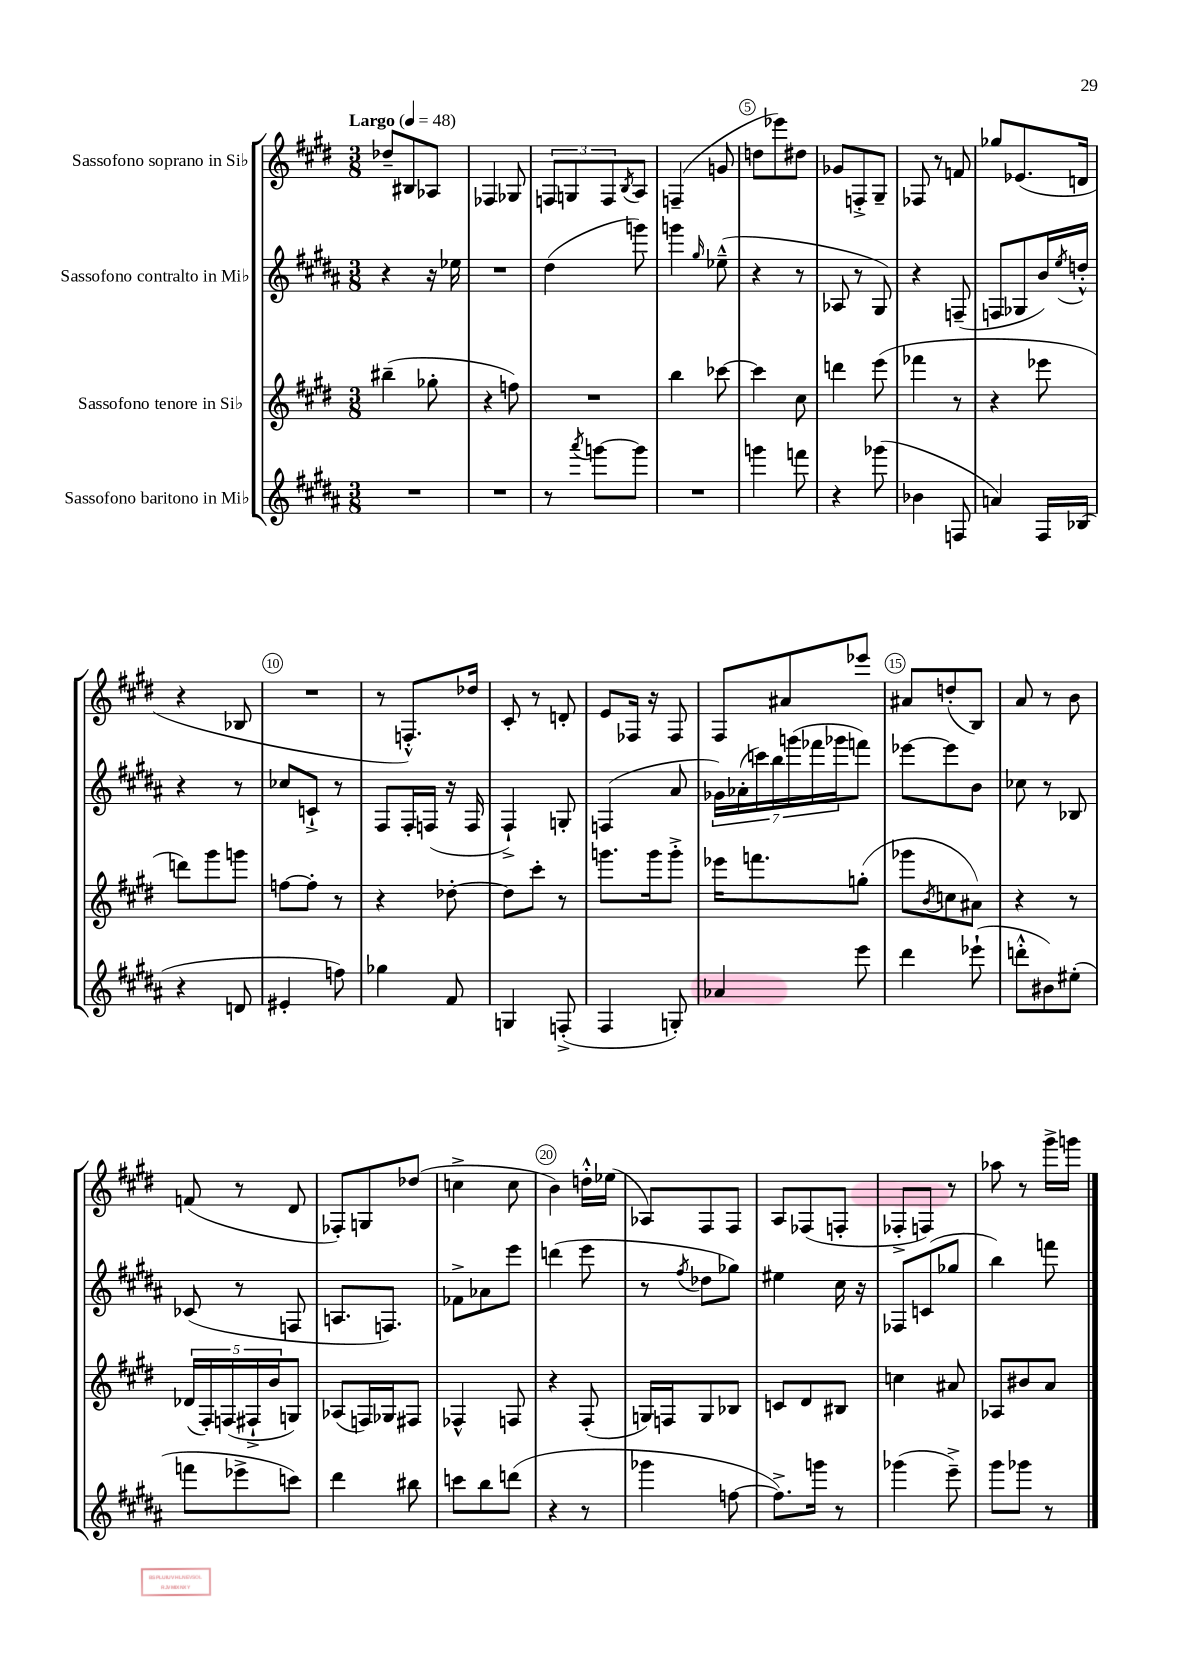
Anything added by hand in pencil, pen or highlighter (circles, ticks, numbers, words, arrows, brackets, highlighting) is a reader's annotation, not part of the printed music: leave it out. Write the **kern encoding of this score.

**kern	**kern	**kern	**kern
*staff4	*staff3	*staff2	*staff1
*clefG2	*clefG2	*clefG2	*clefG2
*k[f#c#g#d#a#]	*k[f#c#g#d#]	*k[f#c#g#d#a#]	*k[f#c#g#d#]
*M3/8	*M3/8	*M3/8	*M3/8
*MM48	*MM48	*MM48	*MM48
4.r	(4bb#~\	4r	8dd-~/L
.	.	.	8B#/
.	8gg-'\	16r	8A-/J
.	.	16ee-\	.
=	=	=	=
4.r	4r	4.r	4F-/
.	8ff\)	.	8G-/
=	=	=	=
8r	4.r	(4dd#\	12F/L
.	.	.	12G/
8qaaa#/	.	.	.
[8ggg\L	.	.	.
.	.	.	12F/
.	.	.	8qB/
8ggg\]J	.	8ggg\)	8A/J
=	=	=	=
4.r	4bb\	4ggg\	(4F~/
.	.	16qqgg#/	.
.	[8ccc-\	(8ee-~^^\	8g/
=	=	=	=
4ggg\	4ccc-\]	4r	8dd\L
.	.	.	8eee-\)
8fff\	8cc#\	8r	8dd#\J
=	=	=	=
4r	4ddd\	8A-/	8g-/L
.	.	8r	8F'^/
(8ggg-\	(8eee\	8G#/)	8G#~/J
=	=	=	=
4b-\	4fff-\	4r	8F-/
.	.	.	8r
8F/	8r	(8F~/	8f/
=	=	=	=
4a/)	4r	8F/L	8gg-/L
.	.	8G-/	(8.e-/
16F#/LL	8eee-\	16b/L)	.
.	.	8qee/	.
(16B-/JJ	.	16dd'^^/JJ	16d/Jk
=	=	=	=
4r	8ddd\L)	4r	4r
.	8ggg#\	.	.
8d/	8ggg\J	8r	8B-/
=	=	=	=
4e#'/	[8ff\L	8cc-/L	4.r
.	8ff'\]J	8c`^/J	.
8ff\)	8r	8r	.
=	=	=	=
4gg-\	4r	8F#/L	8r
.	.	16F#'/L	8.F'^^/L)
.	.	(16F/JJ	.
8f#/	[8dd-'\	16r	.
.	.	16F/	16dd-/Jk
=	=	=	=
4G/	8dd-\]L	4F#`^/)	8c#'/
.	8ccc#'\J	.	8r
(8F'^/	8r	8G'/	8d'/
=	=	=	=
4F#/	8.ggg\L	(4F/	8e/L
.	.	.	16F-/Jk
.	16ggg\k	.	16r
8G'/)	8ggg'^\J	8a#/	8F-/
=	=	=	=
4a-/	16eee-\LK	28g-\LL)	8F#/L
.	.	(28a-'\	.
.	8.fff\	.	.
.	.	28ccc\)	.
.	.	28bb\	.
.	.	.	8a#/
.	.	(28ggg\	.
.	.	28fff-\	.
.	.	28ggg-\J	.
8eee\	(8gg'\J	8fff\J)	8eee-/J
=	=	=	=
4ddd#\	8ggg-\L	[8eee-\L	8a#/L
.	8qb/	.	.
.	8cc\	8eee-\]	(8dd'/
(8eee-`\	8a#\J)	8b\J	8B/J)
=	=	=	=
8ddd'^^\L	4r	8cc-\	8a/
8b#\)	.	8r	8r
(8ee#'\J	8r	8B-/	8b\
=	=	=	=
8fff\L	(20d-/LL	(8c-/	(8f/
.	20F#'/)	.	.
.	(20F/	.	.
8eee-^\	.	8r	8r
.	20F#`^/	.	.
.	20b/J	.	.
8ccc\J)	8G/J)	8F/	8d#/
=	=	=	=
4ddd#\	(8A-/L	8.A/L	8F-'/L)
.	16F/L)	.	8G/
.	16G-/J	8.F/J)	.
8bb#\	8F#/J	.	(8dd-/J
=	=	=	=
8ccc\L	4F-^^/	8f-^\L	4cc^\
8bb\	.	8a-\	.
(8ddd\J	8F/	8eee\J	8cc\
=	=	=	=
4r	4r	(4ddd\	4b\)
8r	(8F#'/	8eee\	16dd'^^\LL
.	.	.	(16ee-\JJ
=	=	=	=
4ggg-\	16G/LL)	8r	8A-/L)
.	16F/J	.	.
.	.	8qff#/	.
.	8G/	8dd-\L	8F#/
[8ff\	8B-/J	8gg-\J)	8F#/J
=	=	=	=
8.ff^\]L)	8c/L	4ee#\	8A/L
.	8d#/	.	(8F-/
16ggg\Jk	.	.	.
8r	8B#/J	16cc#\	8F'/J
.	.	16r	.
=	=	=	=
(4ggg-\	4cc\	8F-/L	8F-'^/L
.	.	(8c/	8F/J)
8eee~^\)	8a#/	8gg-/J	8r
=	=	=	=
8ggg#\L	8A-/L	4bb\)	8aa-\
8ggg-\J	8b#/	.	8r
8r	8a/J	8fff\	16ggg#^\LL
.	.	.	16ggg\JJ
==	==	==	==
*-	*-	*-	*-
